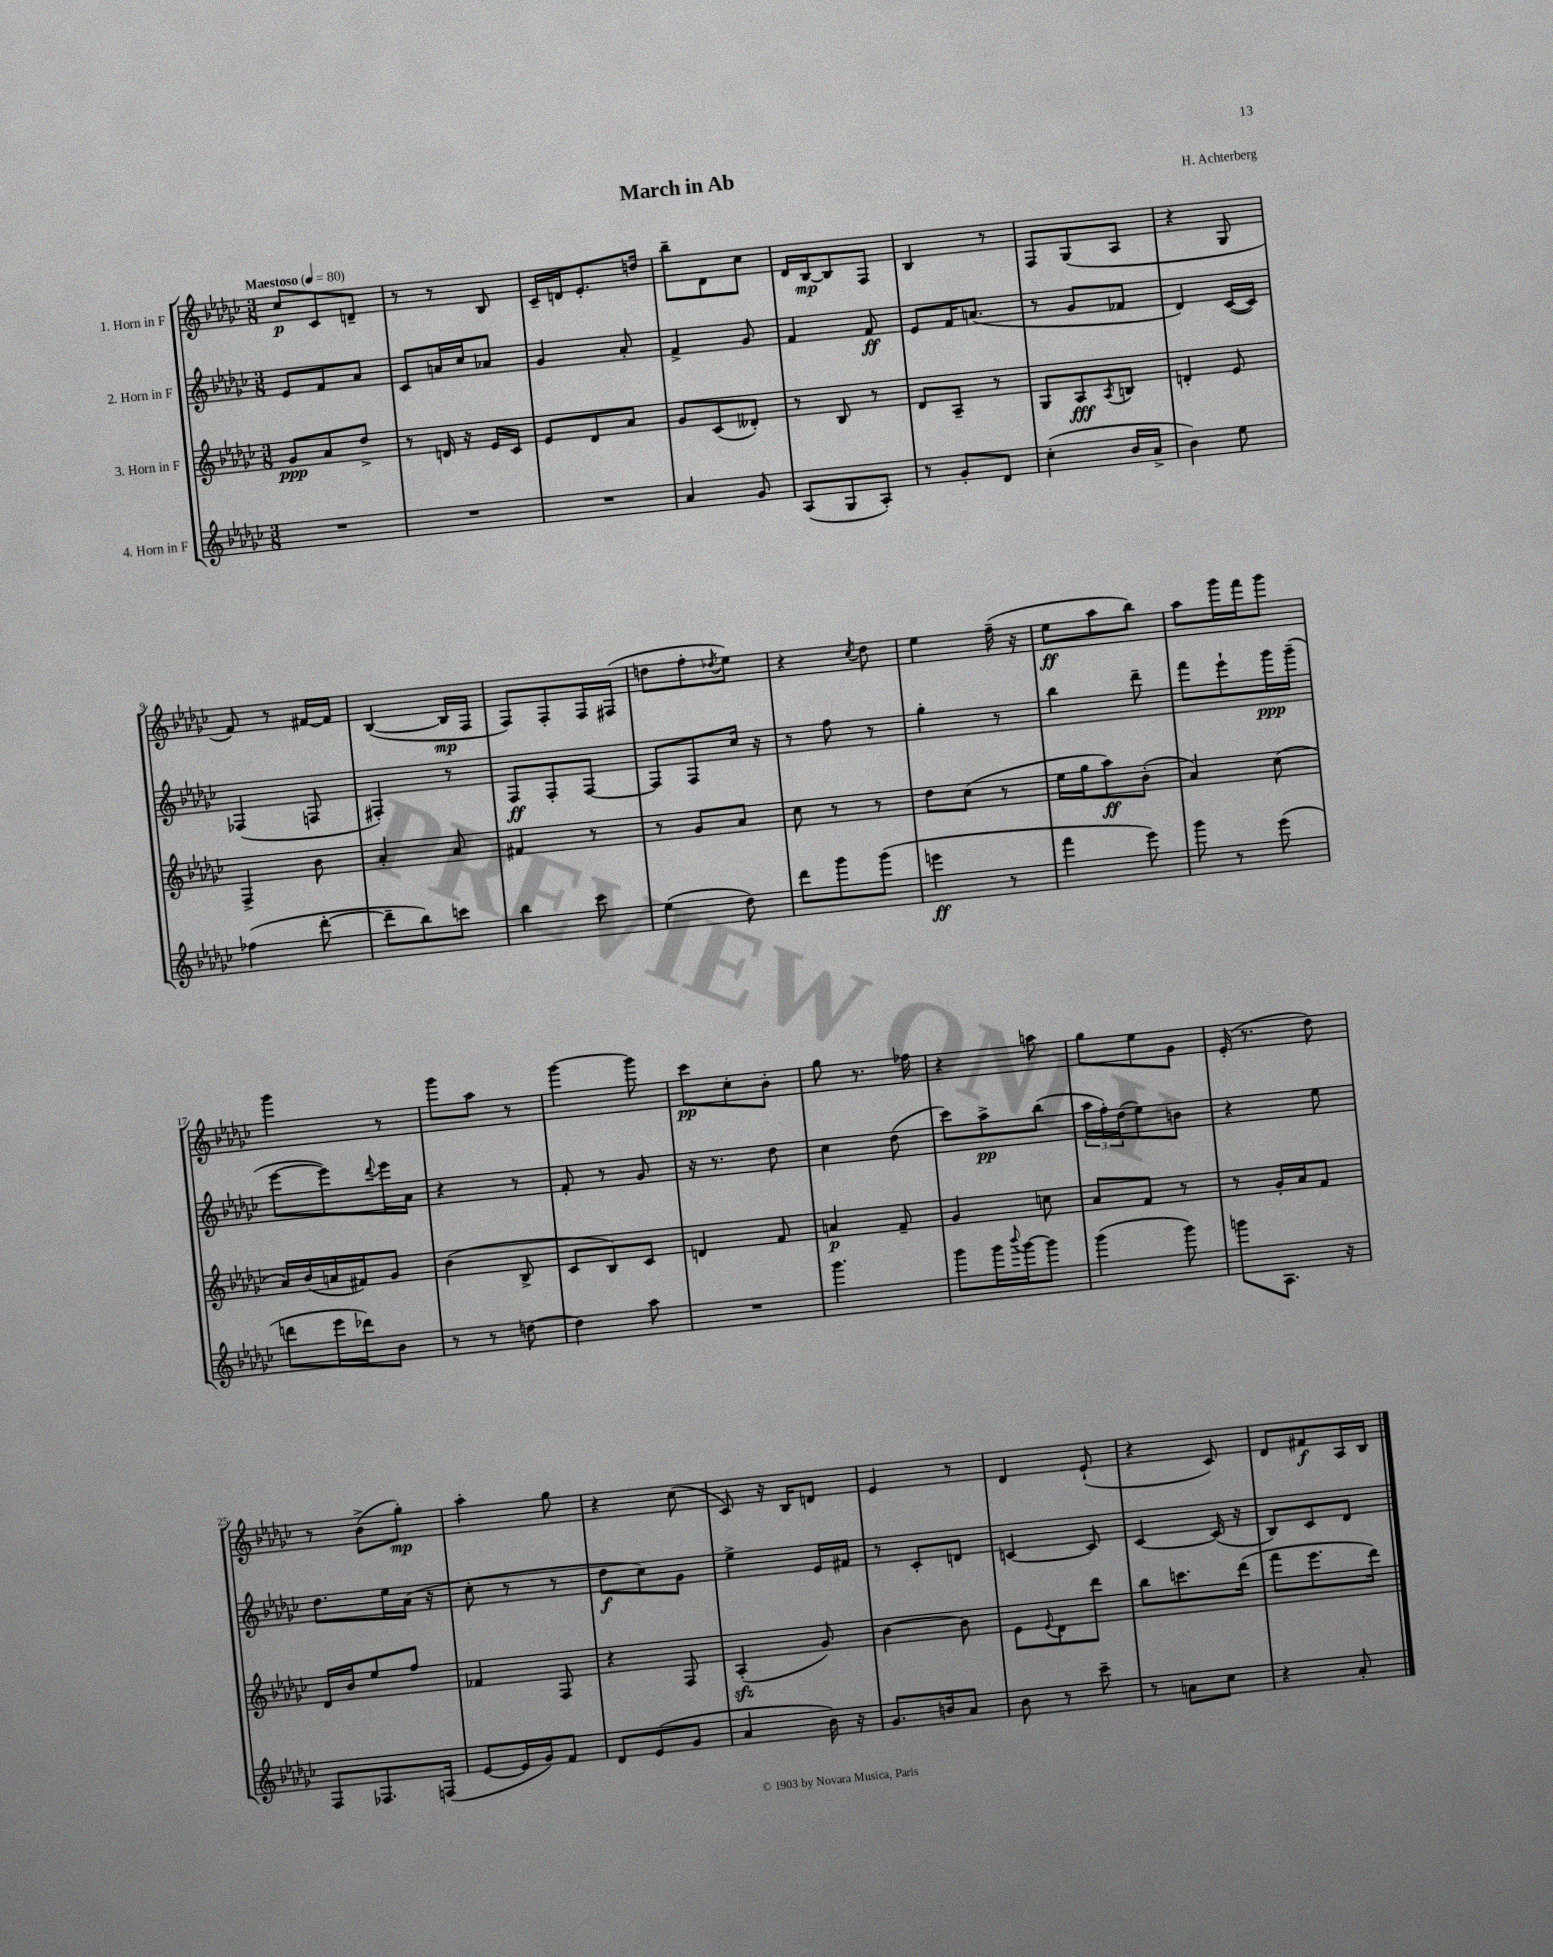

**kern	**kern	**kern	**kern
*staff4	*staff3	*staff2	*staff1
*clefG2	*clefG2	*clefG2	*clefG2
*k[b-e-a-d-g-c-]	*k[b-e-a-d-g-c-]	*k[b-e-a-d-g-c-]	*k[b-e-a-d-g-c-]
*M3/8	*M3/8	*M3/8	*M3/8
*MM80	*MM80	*MM80	*MM80
4.r	8g-/L	8e-/L	8cc-/L
.	8a-/	8f/	8c-/
.	8dd-^/J	8a-/J	8d~/J
=	=	=	=
4.r	8r	8c-/L	8r
.	16d/	16a/L	8r
.	16r	16cc-/J	.
.	16e-/LL	8a-/J	8B-/
.	16c-/JJ	.	.
=	=	=	=
4.r	8e-/L	4g-/	16c-~/LL
.	.	.	16d/J
.	8d-/	.	8.e-'/
.	8a-/J	8a-'/	.
.	.	.	16dd/Jk
=	=	=	=
4a-/	8g-/L	4f^/	8bb-~\L
.	(8c-/	.	8d-\
8g-/	8d--'/J)	8g-/	8cc-\J
=	=	=	=
(8A-/L	8r	4f/	16d-/LL
.	.	.	[16B-/J
8G-/	8B-/	.	8B-/]
8A-'/J)	8r	8f/	8F/J
=	=	=	=
8r	8d-/L	8e-/L	4B-/
8g-'/L	8A-~/J	16f/K	.
.	.	(8.a/J	.
8d-/J	8r	.	8r
=	=	=	=
(4cc-'\	8G-/L	8r	8F/L
.	8A-/	8g-/L	(8G-/
.	8qA-/	.	.
16b-/LL	8B/J	8f-/J	8A-/J
16a-^/JJ	.	.	.
=	=	=	=
4b-\)	4d'/	4d-/)	4r
8ee-\	8e-/	([16c-/LL	8G-/
.	.	16c-/]JJ)	.
=	=	=	=
(4ff-\	4F^/	(4F-/	8f/)
.	.	.	8r
[8ddd-'\	8b-\	8F/	[16f#/LL
.	.	.	16f#/]JJ
=	=	=	=
8ddd-~\]L	4a-'/	4F#'/)	([4B-/
8bb-\)	.	.	.
8ccc\J	8a-/	8r	16B-/]LL
.	.	.	16F/JJ
=	=	=	=
4bb-\	4f#/	8F/L	8F/L)
.	.	8F'/	8F'/
8ccc-\	8r	[8F/J	16F/L
.	.	.	(16F#/JJ
=	=	=	=
(4ee-\	8r	8F/]L	8dd\L
.	8g-/L	8F/	8ff'\
.	.	.	8qdd-/
8dd-\)	8a-/J	16cc-/Jk	8ee-\J)
.	.	16r	.
=	=	=	=
8ddd-\L	8cc-\	8r	4r
8ggg-\	8r	8ff\	.
.	.	.	8qcc-/
(8ggg-\J	8r	8r	8dd-\
=	=	=	=
4eee\	8dd-\L	4gg-'\	4ee-\
.	(8cc-\J	.	.
8r	8r	8r	(16ff~\
.	.	.	16r
=	=	=	=
4fff\	16ee-\LL	4bb-\	8ee-\L
.	16gg-\J	.	.
.	8aa-\)	.	8aa-\
8eee-\)	(8b-'\J	8ddd-~\	8bb-\J)
=	=	=	=
8ggg-\	4a-/)	8fff\L	8aa-\L
8r	.	8eee-`\	16ggg-\L
.	.	.	16fff\J
(8eee-\	(8cc-\	16ggg-\L	8ggg-\J
.	.	(16ggg-~\JJ	.
=	=	=	=
8ddd\L	16a-/LL)	[8eee-\L	4ggg-\
.	(16b-/	.	.
16eee-\L	16a/	8eee-\])	.
16ddd-\J)	16f#/J)	.	.
.	.	8qqddd-/	.
8b-\J	8g-/J	16eee-\L	8r
.	.	16a-\JJ	.
=	=	=	=
8r	(4b-\	4r	8ggg-\L
8r	.	.	8aa-\J
[8dd\	8B-^/	8r	8r
=	=	=	=
4dd\]	8c-/L	8f'/	[4ggg-\
.	8B-/)	8r	.
8aa-\	8c-/J	8g-/	8ggg-\]
=	=	=	=
4.r	4d/	16r	8ccc-\L
.	.	8.r	.
.	.	.	8cc-'\
.	8f/	8dd-\	8b-'\J
=	=	=	=
4.ggg-\	4a/	4cc-\	8gg-\
.	.	.	8.r
.	8f~/	(8dd-\	.
.	.	.	16ff-\
=	=	=	=
8ggg-\L	4g-/	8ccc-\L)	4r
16ggg-\L	.	8aa-^\	.
8qqbbb-/	.	.	.
[16ggg-\J	.	.	.
8ggg-\]J	8cc\	(8bb-\J	8aa\
=	=	=	=
(4ggg-\	8a-/L	24aa-\LL	8gg-\L
.	.	24ff'\)	.
.	.	(24dd-\J	.
.	8f/J	8ee-\)	8ee-\
8ggg-\)	8r	8b\J	8g-\J
=	=	=	=
8ggg\L	8r	4r	(16e-'/
.	.	.	8.r
8.A-\J	16g-'/LL	.	.
.	16a-/J	.	.
.	8f/J	8ee-\	8dd-\)
16r	.	.	.
=	=	=	=
8F/L	16d-/LL	8.dd-\L	8r
.	16b-/J	.	.
8.F-/	8ee-/	.	(8b-^\L
.	.	16ee-\L	.
.	8ff/J	(16a-\JJ	8gg-'\J)
(16F/Jk	.	16r	.
=	=	=	=
[8e-/L	4f-/	8cc-'\	4aa-'\
16e-/]L	.	8r	.
16g-/J)	.	.	.
8f/J	8F/	8r	8gg-\
=	=	=	=
8d-/L	4r	8dd-\L	4r
(8e-/	.	8cc-\)	.
8g-/J	8F/	8g-\J	(8cc-\
=	=	=	=
4a-/	(4A-'/	4ee-^\	8c-/)
.	.	.	16r
.	.	.	16B-/LK
16b-\)	8g-/)	16e-/LL	8d/J
16r	.	16f#/JJ	.
=	=	=	=
8.g-/L	[4b-\	8r	4e-/
.	.	8c-'/L	.
16b/k	.	.	.
8a-/J	8b-\]	8d/J	8r
=	=	=	=
8b-\	8e-\L	[4c/	4d-/
.	8qqe-/	.	.
8r	8d-\	.	.
8ccc-~\	8ddd-\J	8c/]	(8e-`/
=	=	=	=
8r	8bb-\L	[4c-/	4r
8a\L	8.ccc\	.	.
8cc-\J	.	(16c-/]	8c-/)
.	(16ddd-\Jk	16r	.
=	=	=	=
4r	8fff\L	8B-/L)	8d-/L
.	8.eee-\	8c-/	8f#/
8a-'/	.	8d-/J	16A-/L
.	16ddd-\Jk)	.	16B-/JJ
==	==	==	==
*-	*-	*-	*-
